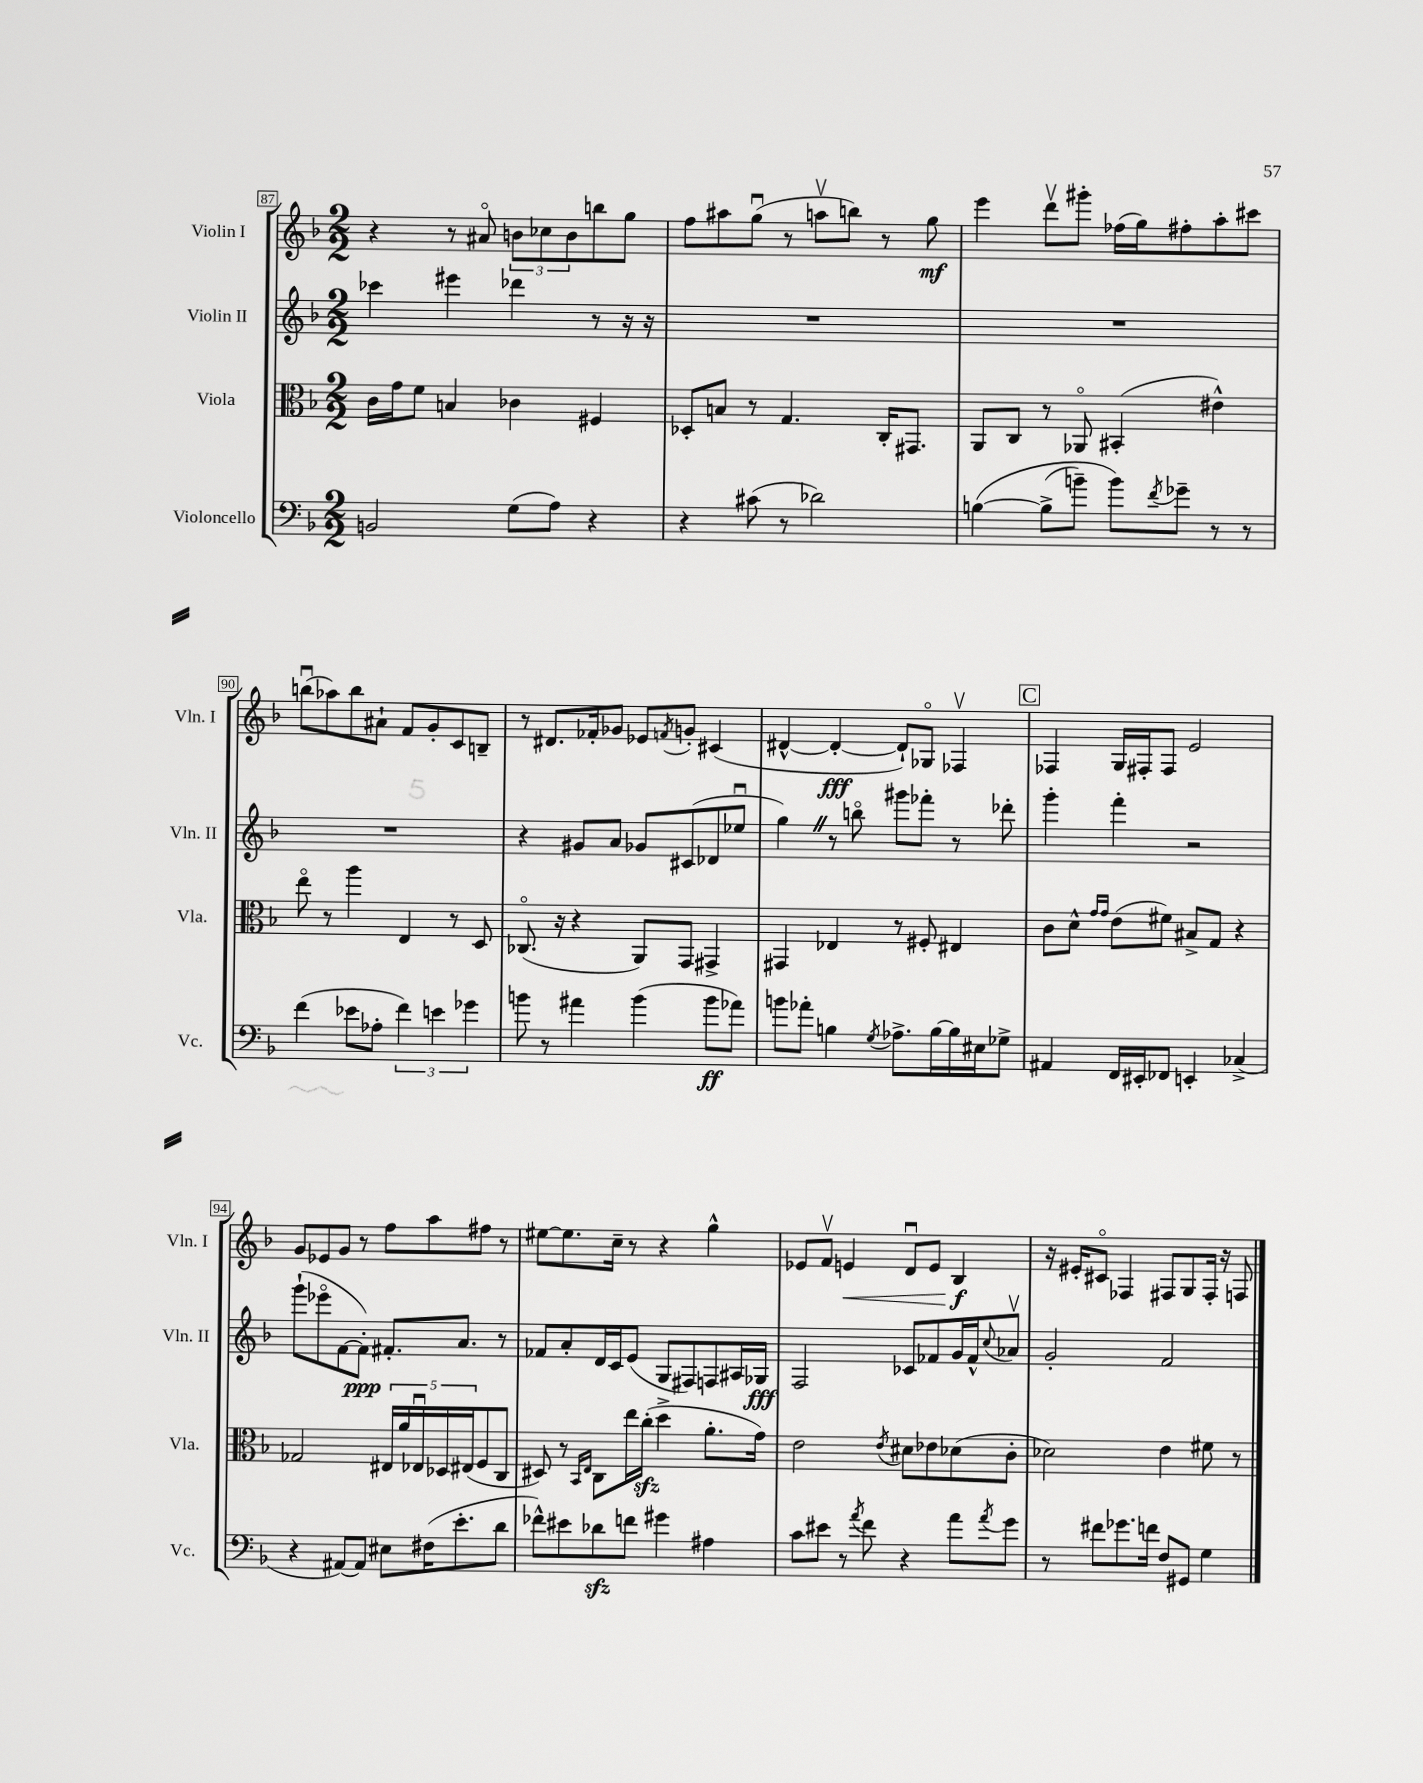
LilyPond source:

<<
\new StaffGroup <<
\new Staff = "s0" \with { instrumentName = "Violin I" shortInstrumentName = "Vln. I" } {
    \clef treble \key f \major \numericTimeSignature \time 2/2
    r4 r8 ais'8\flageolet \tuplet 3/2 { b'8 ces''8 b'8 } b''8 g''8 |
    f''8 ais''8 g''8\downbow( r8 a''8\upbow b''8) r8 g''8\mf |
    e'''4 d'''8\upbow gis'''8-. fes''16( g''16) fis''8-. a''8-. cis'''8 |
    b''8\downbow( aes''8) b''8 ais'8-! f'8 g'8-. c'8 b8-- |
    r8 dis'8. fes'16-. ges'8 ees'8 \acciaccatura { f'8 } g'8-. cis'4( |
    dis'4~-^ dis'4~-.\fff dis'8-!) ges8\flageolet fes4\upbow |
    \mark \markup { \box "C" } fes4 g16 fis16-. fis8 e'2 |
    g'8 ees'8 g'8 r8 f''8 a''8 fis''8 r8 |
    eis''8~ eis''8. c''16-- r8 r4 g''4-^ |
    ees'8 f'8\upbow e'4\< d'8\downbow e'8 bes4\f\! |
    r16 eis'16-. cis'8\flageolet fes4 fis8 g8 fis16-. r16 f8 \bar "|." |
}
\new Staff = "s1" \with { instrumentName = "Violin II" shortInstrumentName = "Vln. II" } {
    \clef treble \key f \major \numericTimeSignature \time 2/2
    ces'''4 eis'''4 des'''4 r8 r16 r16 |
    R1 |
    R1 |
    R1 |
    r4 gis'8 a'8 ges'8 cis'8( des'8 ees''8\downbow |
    g''4) \once \override BreathingSign.text = \markup { \musicglyph "scripts.caesura.straight" } \breathe r8 b''8\flageolet gis'''8 fes'''8-. r8 des'''8-. |
    \mark \markup { \box "C" } g'''4-. f'''4-. r2 |
    g'''8-!( ees'''8\flageolet f'8~ f'8-.\ppp) fis'8.-. a'8. r8 |
    fes'8 a'8-. d'16 c'16 e'8( g8 fis8) f8 ais16 ges16\fff |
    f2 ces'8 fes'8 g'16 fes'16-^ \appoggiatura { c''8 } aes'8\upbow |
    g'2-. f'2 \bar "|." |
}
\new Staff = "s2" \with { instrumentName = "Viola" shortInstrumentName = "Vla." } {
    \clef alto \key f \major \numericTimeSignature \time 2/2
    c'16 g'16 f'8 b4 ces'4 fis4 |
    des8-. b8 r8 g4. c16-. gis,8. |
    a,8 c8 r8 aes,8\flageolet bis,4-.( eis'4-^) |
    e''8\flageolet r8 a''4 e4 r8 d8 |
    ces8.\flageolet( r16 r4 a,8) g,8 gis,4-> |
    gis,4 ees4 r8 fis8-. eis4 |
    \mark \markup { \box "C" } c'8 d'8-^ \grace { g'16 g'16 } e'8( fis'8) bis8-> g8 r4 |
    ges2 \tuplet 5/4 { eis16 a'16 ees16\downbow des16 eis16( } f8 c8 |
    dis8) r8 \grace { bes,16 e16 } c8 e''16 c''16-.\sfz( d''4-> a'8.-. g'16) |
    e'2 \acciaccatura { e'8 } dis'8 ees'8 des'8( c'8-. |
    des'2) e'4 fis'8 r8 \bar "|." |
}
\new Staff = "s3" \with { instrumentName = "Violoncello" shortInstrumentName = "Vc." } {
    \clef bass \key f \major \numericTimeSignature \time 2/2
    b,2 g8( a8) r4 |
    r4 cis'8( r8 des'2) |
    b4~\( b8->( b'8--) b'8\) \acciaccatura { f'8 } ges'8-- r8 r8 |
    f'4( ees'8 aes8-. \tuplet 3/2 { f'4) e'4 ges'4 } |
    b'8 r8 ais'4 b'4( b'8\ff aes'8) |
    b'8 aes'8-. b4 \acciaccatura { g8 } aes8.-> b16~ b16 eis16 ges8-> |
    \mark \markup { \box "C" } ais,4 f,16 eis,16-. fes,8 e,4-. ces4->( |
    r4 ais,8~) ais,8 eis8 fis16( e'8.-. d'8 |
    fes'8-^) eis'8 des'8\sfz f'8 gis'4 ais4 |
    c'8 eis'8 r8 \acciaccatura { a'8 } f'8 r4 a'8 \acciaccatura { a'8 } g'8 |
    r8 fis'8 ges'8. f'16 f8 gis,8 g4 \bar "|." |
}
>>
>>
\layout { \context { \Score currentBarNumber = #87 \override BarNumber.stencil = #(make-stencil-boxer 0.1 0.3 ly:text-interface::print) } }
